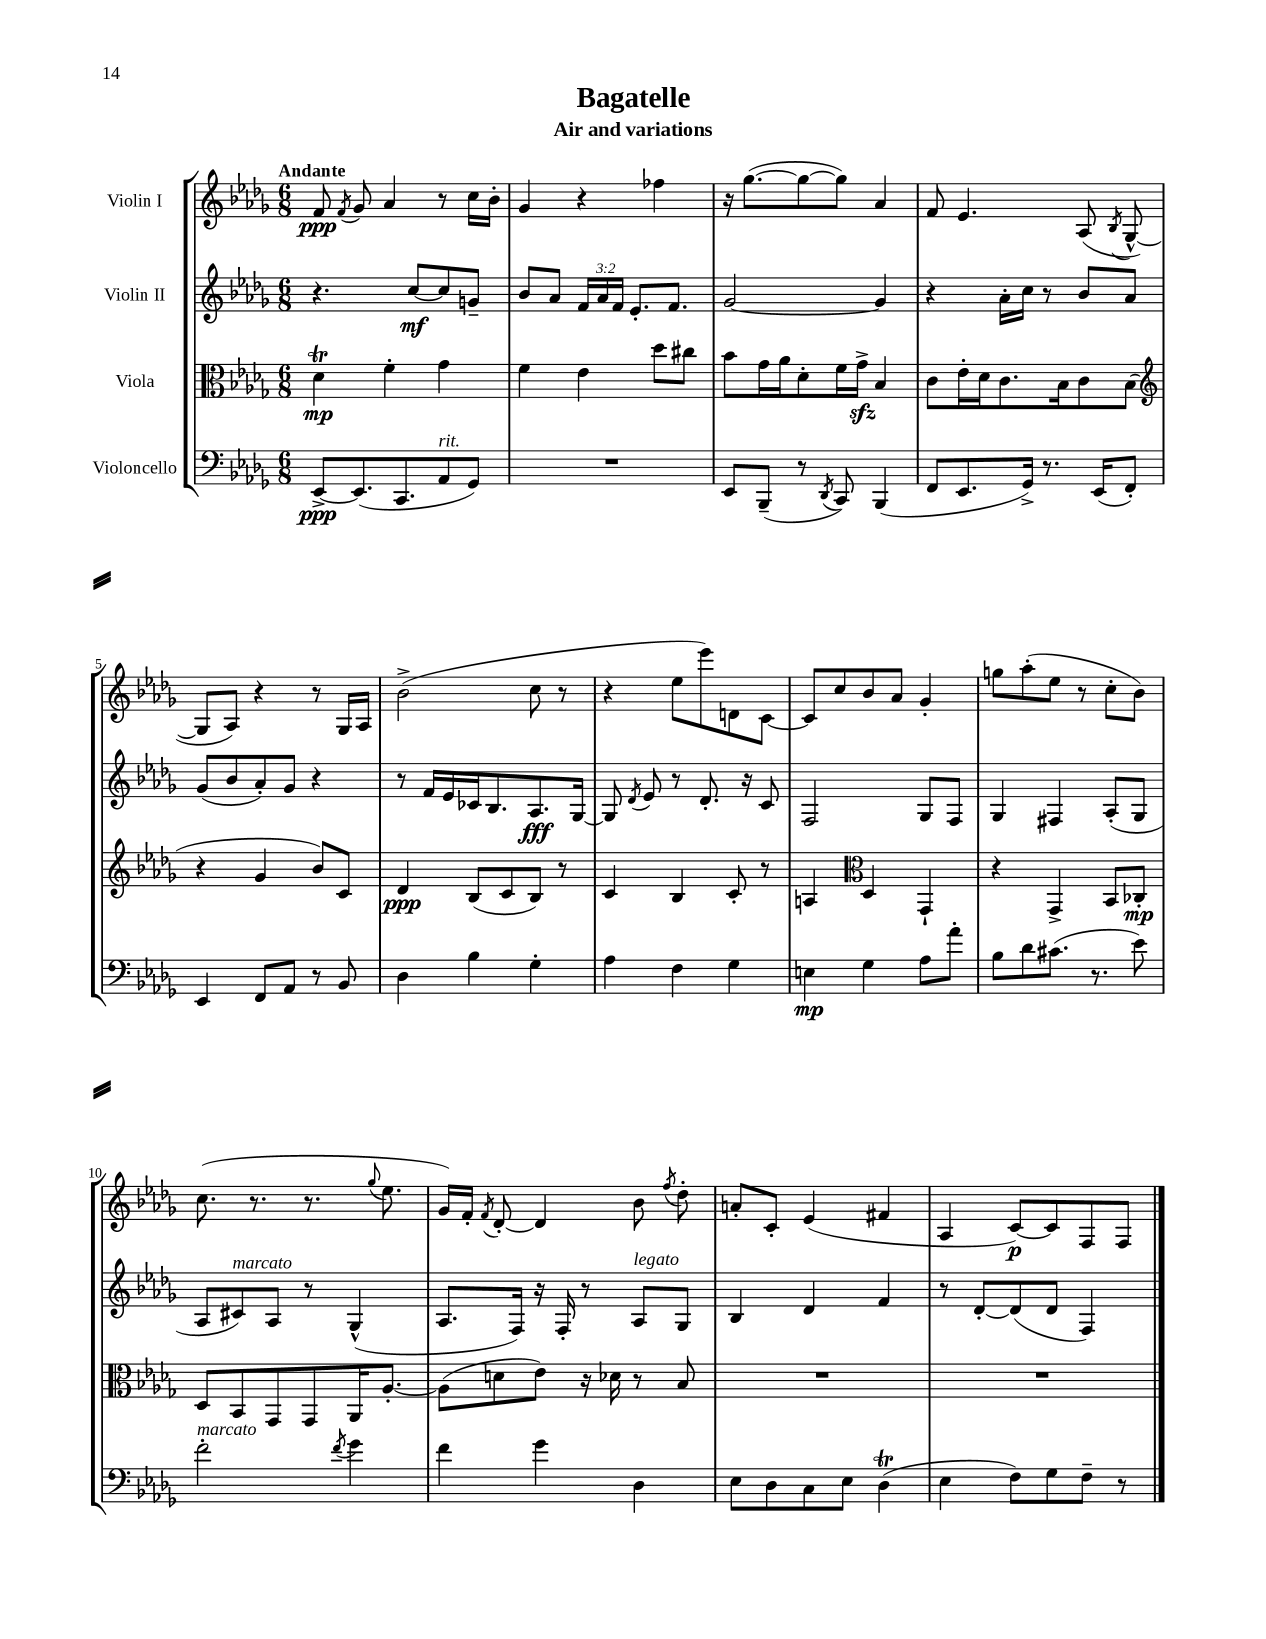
\header { title = "Bagatelle" subtitle = "Air and variations" }
<<
\new StaffGroup <<
\new Staff = "s0" \with { instrumentName = "Violin I" } {
    \clef treble \key des \major \numericTimeSignature \time 6/8 \tempo "Andante"
    \autoBeamOff f'8\ppp \acciaccatura { f'8 } ges'8 aes'4 r8 c''16[ bes'16]-. |
    ges'4 r4 fes''4 |
    r16 ges''8.[~( ges''8~ ges''8]) aes'4 |
    f'8 ees'4. aes8( \acciaccatura { bes8 } ges8~-^ |
    ges8[ aes8]) r4 r8 ges16[ aes16] |
    bes'2->( c''8 r8 |
    r4 ees''8[ ees'''8) d'8 c'8]~ |
    c'8[ c''8 bes'8 aes'8] ges'4-. |
    g''8[ aes''8-.( ees''8] r8 c''8[-. bes'8]) |
    c''8.( r8. r8. \appoggiatura { ges''8 } ees''8. |
    ges'16[) f'16]-. \acciaccatura { f'8 } des'8~-. des'4 bes'8 \acciaccatura { f''8 } des''8-. |
    a'8[-. c'8]-. ees'4( fis'4 |
    aes4 c'8[~\p) c'8 f8 f8] \bar "|." |
}
\new Staff = "s1" \with { instrumentName = "Violin II" } {
    \clef treble \key des \major \numericTimeSignature \time 6/8 \override Staff.TupletNumber.text = #tuplet-number::calc-fraction-text
    \autoBeamOff r4. c''8[~\mf c''8 g'8]-- |
    bes'8[ aes'8] \tuplet 3/2 { f'16[ aes'16 f'16] } ees'8.[-. f'8.] |
    ges'2~ ges'4 |
    r4 aes'16[-. c''16] r8 bes'8[ aes'8] |
    ges'8[( bes'8 aes'8-.) ges'8] r4 |
    r8 f'16[ ees'16 ces'16 bes8. aes8.\fff ges16]~ |
    ges8 \acciaccatura { des'8 } ees'8 r8 des'8.-. r16 c'8 |
    f2 ges8[ f8] |
    ges4 fis4 aes8[-.( ges8] |
    aes8[ cis'8^\markup { \italic "marcato" }) aes8] r8 ges4-^( |
    aes8.[ f16]) r16 f16-. r8 aes8[^\markup { \italic "legato" } ges8] |
    bes4 des'4 f'4 |
    r8 des'8[~-. des'8( des'8] f4) \bar "|." |
}
\new Staff = "s2" \with { instrumentName = "Viola" } {
    \clef alto \key des \major \numericTimeSignature \time 6/8
    \autoBeamOff des'4\trill\mp f'4-. ges'4 |
    f'4 ees'4 des''8[ cis''8] |
    bes'8[ ges'16 aes'16 des'8-. f'16 ges'16]->\sfz bes4 |
    c'8[ ees'16-. des'16 c'8. bes16 c'8 bes8]( |
    \clef treble r4 ges'4 bes'8[) c'8] |
    des'4\ppp bes8[( c'8 bes8]) r8 |
    c'4 bes4 c'8-. r8 |
    a4 \clef alto des4 ges,4-! |
    r4 ges,4-> bes,8[ ces8]-.\mp |
    des8[ bes,8 ges,8 ges,8 aes,16 aes8.]~-. |
    aes8[( d'8 ees'8]) r16 des'16 r8 bes8 |
    R2. |
    R2. \bar "|." |
}
\new Staff = "s3" \with { instrumentName = "Violoncello" } {
    \clef bass \key des \major \numericTimeSignature \time 6/8
    \autoBeamOff ees,8[~->\ppp ees,8.( c,8. aes,8^\markup { \italic "rit." } ges,8]) |
    R2. |
    ees,8[ bes,,8]--( r8 \acciaccatura { des,8 } c,8) bes,,4( |
    f,8[ ees,8. ges,16]->) r8. ees,16[( f,8]-.) |
    ees,4 f,8[ aes,8] r8 bes,8 |
    des4 bes4 ges4-. |
    aes4 f4 ges4 |
    e4\mp ges4 aes8[ aes'8]-. |
    bes8[ des'8 cis'8.]( r8. ees'8) |
    f'2-.^\markup { \italic "marcato" } \acciaccatura { f'8 } ges'4 |
    f'4 ges'4 des4 |
    ees8[ des8 c8 ees8] des4\trill( |
    ees4 f8[) ges8 f8]-- r8 \bar "|." |
}
>>
>>
